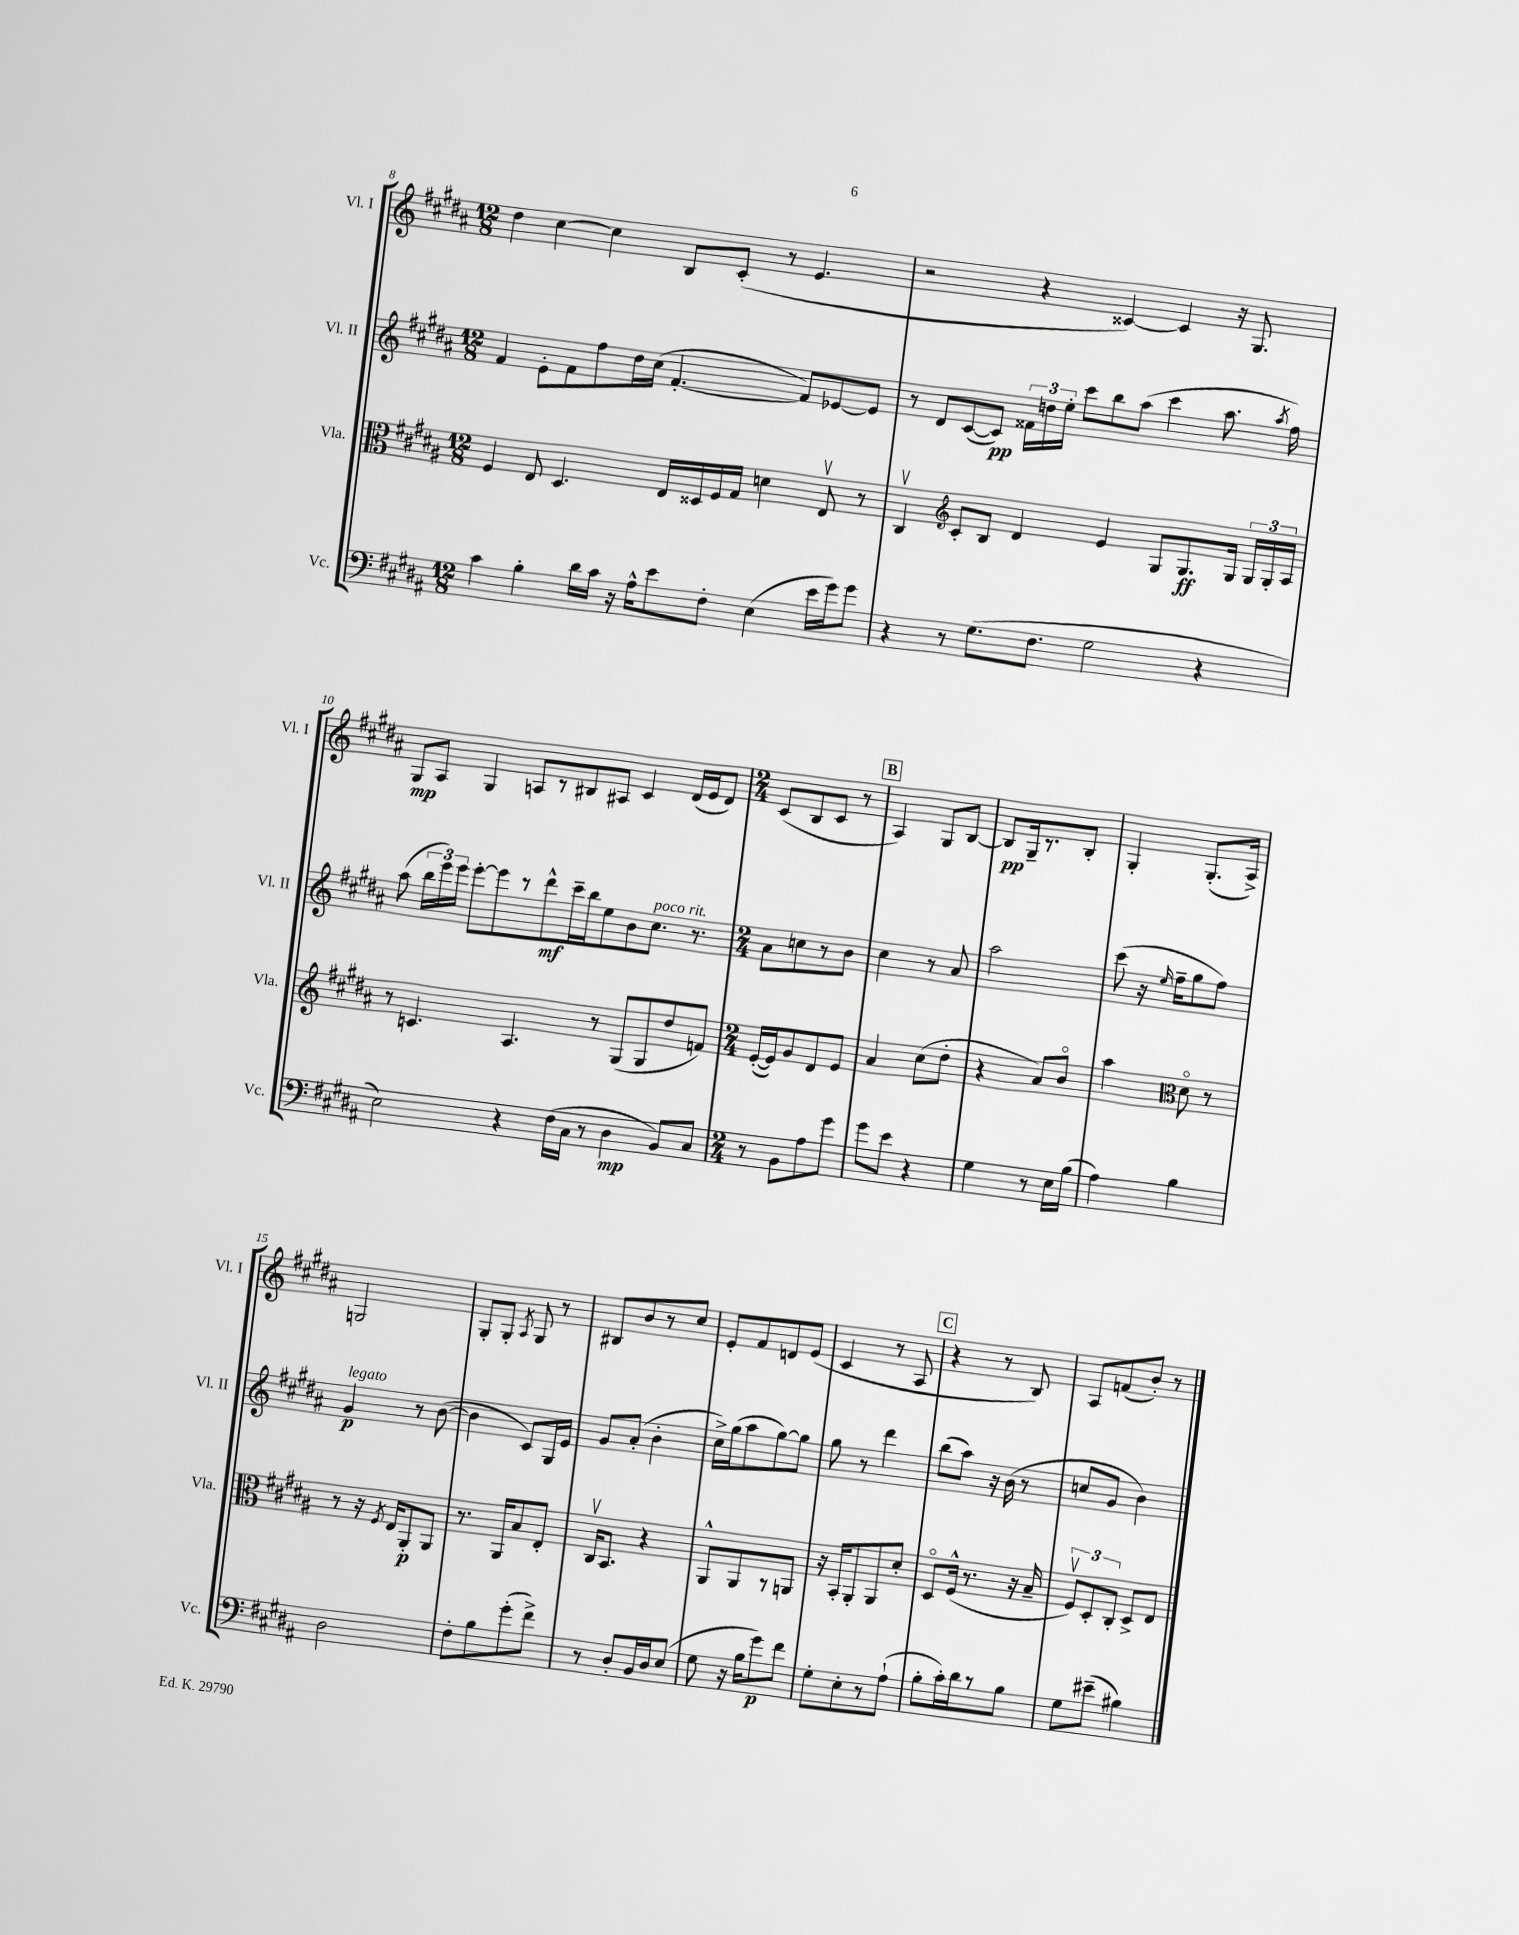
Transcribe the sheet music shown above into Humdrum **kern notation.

**kern	**kern	**kern	**kern
*staff4	*staff3	*staff2	*staff1
*clefF4	*clefC3	*clefG2	*clefG2
*k[f#c#g#d#a#]	*k[f#c#g#d#a#]	*k[f#c#g#d#a#]	*k[f#c#g#d#a#]
*M12/8	*M12/8	*M12/8	*M12/8
4c#\	4F#/	4f#/	4dd#\
4B'\	8E/	8e'\L	[4cc#\
.	4.D#/	8f#\	.
16d#\LL	.	8ff#\	4cc#\]
16c#\JJ	.	.	.
16r	.	16dd#\L	.
16A#^^\LK	.	(16cc#\JJ	.
8e\	16E/LL	[4.f#'/	8B/L
.	16D##/	.	.
8F#'\J	16F#/	.	(8c#'/J
.	16G#/JJ	.	.
(4E\	4d\	.	8r
.	.	8f#/]L)	4.e/
16e\LL	8Ev/	[8e-/	.
16g#\J)	.	.	.
8g#\J	8r	8e-/]J	.
=	=	=	=
4r	4C#v/	8r	2r
.	.	8d#/L	.
*	*clefG2	*	*
8r	8c#'/L	([8c#/	.
(8.G#\L	8B/J	8c#/]J)	.
.	4d#/	24f##\LL	4r
.	.	24dd\	.
8.F#\J	.	.	.
.	.	24ee'\JJ	.
.	.	8ccc#\L	.
2G#\	4e/	8bb\	[4c##/)
.	.	(8aa#\J	.
.	8G#/L	4ccc#\	4c##/]
.	8.G#/	.	.
4r	.	8.aa#\	16r
.	16G#/Jk	.	8.G#/
.	24G#/LL	.	.
.	24G#'/	.	.
.	.	8qaa#/	.
.	.	16ff#\)	.
.	24A#/JJ	.	.
=	=	=	=
2E\)	8r	(8aa#\	8G#/L
.	4.c/	24bb\LL	8A#/J
.	.	24eee\)	.
.	.	24eee\JJ	.
.	.	[8eee'\L	4G#/
.	.	8eee\]	.
4r	4.A#/	8r	8A/L
.	.	8ddd#^^\	8r
(16F#\LL	.	16ccc#~\L	8B#/
16C#\JJ	.	16bb\J	.
8r	8r	8ee\	8A#/J
4D#\	(8G#/L	8b\	4c#/
.	8G#/	8.cc#\J	.
8BB/L)	8dd#/	.	(16d#/LL
.	.	8.r	16e/J
8C#/J	8f/J)	.	8d#/J)
=	=	=	=
*M2/4	*M2/4	*M2/4	*M2/4
8r	([16e'/LL	8a#\L	(8c#/L
.	16e/]J)	.	.
8BB\L	8g#/	8cc\	8B/
8A#\	8d#/	8r	8c#/J
8g#\J	8e/J	8b\J	8r
=	=	=	=
8g#\L	4a#/	4cc#\	4A#/)
8e\J	.	.	.
4r	(8cc#\L	8r	8G#/L
.	8dd#'\J	8a#/	[8B/J
=	=	=	=
4G#\	4r	2aa#\	8B/]L
.	.	.	16G#~/k
.	.	.	8.r
8r	8a#/L)	.	.
16E\LL	8bo/J	.	8B'/J
(16B\JJ	.	.	.
=	=	=	=
4A#\)	4aa#\	(8ccc#\	4G#'/
.	.	16r	.
.	.	16qqee/	.
.	.	16ff#~\LK	.
*	*clefC3	*	*
4B\	8d#o\	8gg#\	(8.G#'/L
.	8r	8ff#\J)	.
.	.	.	16A#^/Jk)
=	=	=	=
2D#\	8r	4g#/	2G/
.	16r	.	.
.	8qF#/	.	.
.	16E/LK	.	.
.	8AA#'/	8r	.
.	8AA#/J	([8b\	.
=	=	=	=
8F#'\L	8.r	4b\]	8G#'/L
8B\	.	.	8G#'/J
.	16AA#/LK	.	.
.	.	.	8qA#/
(8g#'\	8B/	8c#/L)	8G#/
8f#^\J)	8E'/J	16G#/L	8r
.	.	16e/JJ	.
=	=	=	=
8r	16C#v/LK	8g#/L	8B#/L
.	8.BB/J	.	.
8D#'/L	.	(8a#'/J	8b/
16BB/L	4r	4b'\	8r
16D#/J	.	.	.
(8E/J	.	.	8cc#/J
=	=	=	=
8G#\	8AA#^^/L	16cc#^\LL)	8e'/L
.	.	(16gg#\J	.
16r	8AA#/	8aa#\	8f#/
16B\LK	.	.	.
8g#\)	8r	[8gg#\)	8d/
8f#\J	8AA/J	8gg#\]J	(8e/J
=	=	=	=
8G#'\L	16r	8gg#\	4c#/
.	16BB'/LK	.	.
8E'\	8AA#'/	8r	.
8r	8AA#/	4ddd#\	8r
(8A#`\J	8d#'/J	.	8A#/
=	=	=	=
8B'\L	8D#o/L	(8bb\L	4r
16c#'\L)	(16F#^^/Jk	8aa#\J)	.
16d#\J	8.r	.	.
8r	.	16r	8r
.	.	(16b\	.
8B\J	16r	8r	8B/)
.	16B~/	.	.
=	=	=	=
8G#\L	12F#v/L)	8cc/L	8A#/L
.	12D#'/	.	.
(8e#~\J	.	8g#/J	(8f/
.	12C#'/J	.	.
4B#\)	8D#^/L	4b\)	8b'/J)
.	8E/J	.	8r
==	==	==	==
*-	*-	*-	*-
